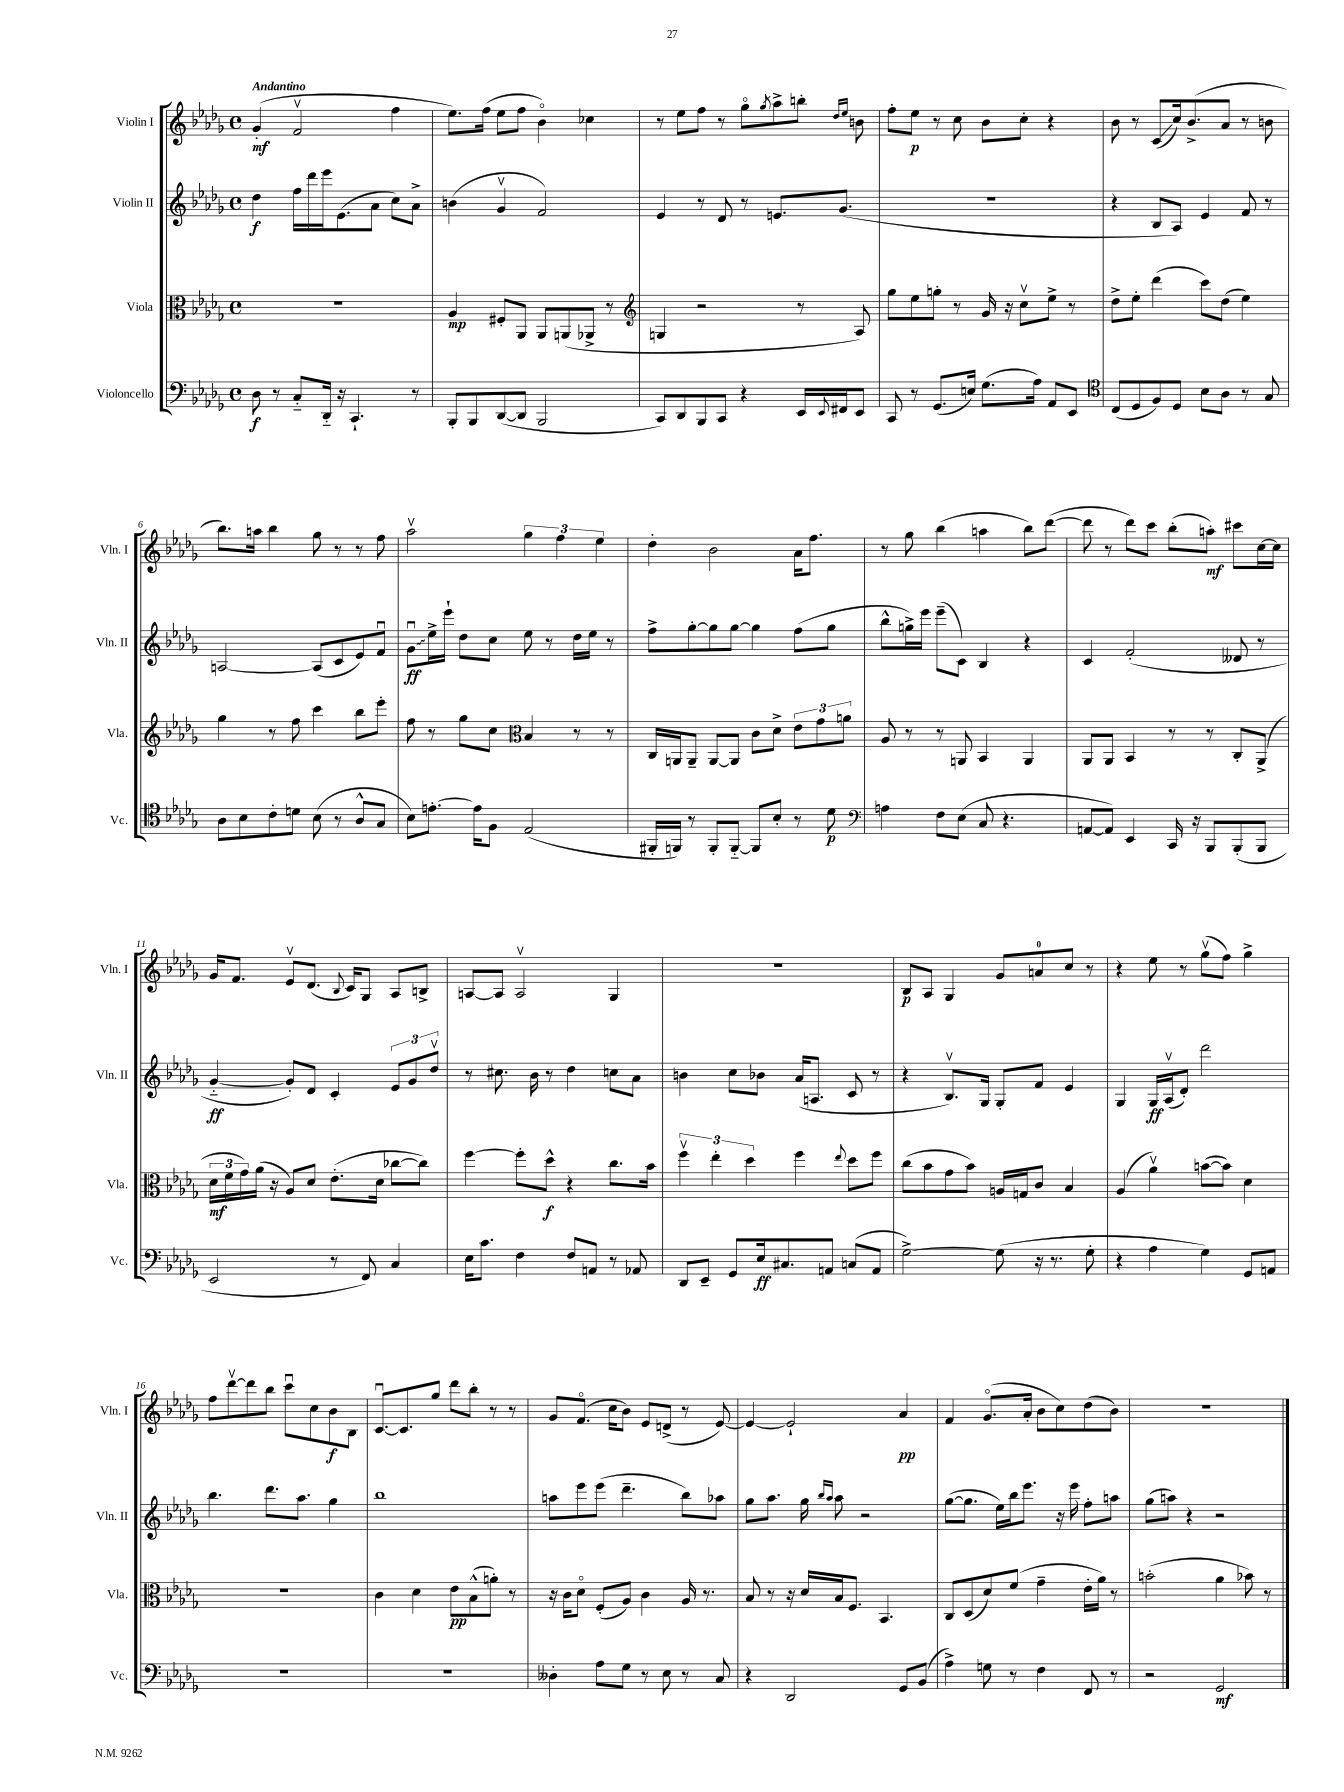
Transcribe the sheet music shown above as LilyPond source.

<<
\new StaffGroup <<
\new Staff = "s0" \with { instrumentName = "Violin I" shortInstrumentName = "Vln. I" } {
    \clef treble \key des \major \defaultTimeSignature \time 4/4 \tempo "Andantino"
    ges'4-.\mf( f'2\upbow f''4 |
    ees''8.) f''16( ees''8 f''8 bes'4\flageolet) ces''4 |
    r8 ees''8 f''8 r8 ges''8\flageolet \acciaccatura { ges''8 } aes''8-> b''8-. \grace { des''16 ees''16 } b'8 |
    f''8-. ees''8\p r8 c''8 bes'8 c''8-. r4 |
    bes'8 r8 c'8\glissando( c''16) bes'8.->( aes'8 r8 b'8 |
    bes''8.) a''16 bes''4 ges''8 r8 r8 f''8 |
    aes''2\upbow \tuplet 3/2 { ges''4 f''4 ees''4 } |
    des''4-. bes'2 aes'16 f''8. |
    r8 ges''8 bes''4( a''4 bes''8) des'''8~( |
    des'''8 r8 des'''8) c'''8 bes''8-.( a''8-.\mf) cis'''8 c''16~ c''16 |
    ges'16 f'8. ees'8\upbow des'8.( \appoggiatura { bes8 } c'16) ges8 aes8 b8-> |
    a8~ a8 a2\upbow ges4 |
    R1 |
    bes8\p aes8 ges4 ges'8 a'8-0 c''8 r8 |
    r4 ees''8 r8 ges''8\upbow( f''8) ges''4-> |
    f''8 des'''8~\upbow des'''8 bes''8 c'''8\downbow c''8 bes'8\f bes8 |
    c'8.~\downbow c'8. ges''8 des'''8 bes''8-. r8 r8 |
    ges'8 f'8.\flageolet( c''16 bes'8) ees'8 d'8->( r8 ees'8~) |
    ees'4~ ees'2-! aes'4\pp |
    f'4 ges'8.\flageolet( aes'16-. bes'8 c''8) des''8( bes'8) |
    r1 \bar "|." |
}
\new Staff = "s1" \with { instrumentName = "Violin II" shortInstrumentName = "Vln. II" } {
    \clef treble \key des \major \defaultTimeSignature \time 4/4
    des''4\f f''16 des'''16 ees'''16 ees'8.( aes'8 c''8) aes'8-> |
    b'4( ges'4\upbow f'2) |
    ees'4 r8 des'8 r8 e'8. ges'8.( |
    R1 |
    r4 bes8 aes8) ees'4 f'8 r8 |
    a2~ a8( c'8 ees'8) f'8\downbow |
    \once \override Glissando.style = #'zigzag ges'8\downbow\glissando\ff ees''16-> ees'''16-! des''8 c''8 ees''8 r8 des''16 ees''16 r8 |
    f''8-> ges''8~-. ges''8 ges''8~ ges''4 f''8( ges''8 |
    bes''8-^ g''16->) ees'''16 ees'''8--( c'8) bes4 r4 |
    c'4 f'2-.( deses'8 r8 |
    ges'4~-_\ff ges'8-.) des'8 c'4-. \tuplet 3/2 { ees'8 ges'8 des''8\upbow } |
    r8 cis''8. bes'16 r8 des''4 c''8 aes'8 |
    b'4 c''8 bes'8 aes'16( a8. c'8 r8 |
    r4 bes8.\upbow) ges16 ges8-. f'8 ees'4 |
    ges4 ges16\ff aes16\upbow( des'8-.) des'''2 |
    bes''4. des'''8. aes''8. ges''4 |
    bes''1 |
    a''8 ees'''8 ees'''8( des'''4.-- bes''8) aes''8 |
    ges''8 aes''8. ges''16 \grace { bes''16 aes''16 } aes''8 r2 |
    ges''8~( ges''8. ees''16) bes''16 ees'''8. r16 ees'''16 f''8-. a''8 |
    ges''8( a''8) r4 r2 \bar "|." |
}
\new Staff = "s2" \with { instrumentName = "Viola" shortInstrumentName = "Vla." } {
    \clef alto \key des \major \defaultTimeSignature \time 4/4
    R1 |
    aes4\mp fis8-. aes,8 aes,8 a,8( aes,8-> r8 |
    \clef treble g4 r2 r8 aes8) |
    ges''8 ees''8 g''8-. r8 ges'16 r16 c''8\upbow ees''8-> r8 |
    des''8-> ees''8-. des'''4( c'''8) des''8( ees''4) |
    ges''4 r8 f''8 c'''4 bes''8 ees'''8-. |
    f''8 r8 ges''8 c''8 \clef alto bes4 r8 r8 |
    c16 a,16 a,8-- a,8~ a,8 c'8 des'8-> \tuplet 3/2 { ees'8 ges'8 a'8 } |
    aes8 r8 r8 a,8 bes,4 a,4 |
    aes,8 aes,8 bes,4 r8 r8 c8-. aes,8->( |
    \tuplet 3/2 { des'16\mf f'16 ges'16) } aes'16( r16 aes8) des'8 ees'8.-.( des'16 ces''8~ ces''8) |
    f''4~ f''8-. des''8-^\f r4 c''8. bes'16 |
    \tuplet 3/2 { f''4\upbow ees''4-. des''4 } f''4 \appoggiatura { ees''8 } des''8 f''8 |
    c''8( bes'8 ges'8 bes'8) a16 g16 c'8 bes4 |
    aes4( aes'4\upbow) b'8~( b'8) des'4 |
    r1 |
    c'4 des'4 ees'8\pp bes8-^( a'8-.) r8 |
    r16 c'16 des'8\flageolet f8-.( aes8) c'4 aes16 r8. |
    bes8 r8 r16 des'16 bes16 f8. bes,4. |
    c8 des8( des'8) f'8( ges'4-- ees'16-. aes'16) r8 |
    b'2-.( aes'4 bes'8) r8 \bar "|." |
}
\new Staff = "s3" \with { instrumentName = "Violoncello" shortInstrumentName = "Vc." } {
    \clef bass \key des \major \defaultTimeSignature \time 4/4
    des8\f r8 c8-_ des,16-_ r16 c,4.-! r8 |
    bes,,8-. bes,,8 des,8~( des,8 bes,,2 |
    c,8) des,8 bes,,8 c,8 r4 ees,16 \appoggiatura { ees,8 } fis,16 ees,8 |
    c,8 r8 ges,8.( e16) ges8.( aes16) aes,8 ees,8 |
    \clef tenor c8( des8 f8) des8 bes8 aes8 r8 ges8 |
    aes8 bes8 c'8-. d'8 bes8( r8 aes8-^ ges8 |
    bes8) e'8.~-. e'16 f8 ees2( |
    fis,16-. f,16) r8 f,8-. f,8~-_ f,8 bes8-. r8 des'8\p |
    \clef bass a4 f8 ees8( c8 r4. |
    a,8~ a,8) ees,4 c,16 r16 bes,,8 bes,,8-.( bes,,8 |
    ees,2 r8 f,8) c4 |
    ees16 c'8. f4 f8 a,8 r8 aes,8 |
    des,8 ees,8-- ges,8 ees16\ff cis8. a,8 c8( a,8 |
    ges2~->) ges8( r16 r8. ges8-. |
    r4 aes4 ges4) ges,8 a,8 |
    R1 |
    R1 |
    deses4-. aes8 ges8 r8 ees8 r8 c8 |
    r4 des,2 ges,8 bes,8( |
    aes4->) g8 r8 f4 f,8 r8 |
    r2 ges,2\mf \bar "|." |
}
>>
>>
